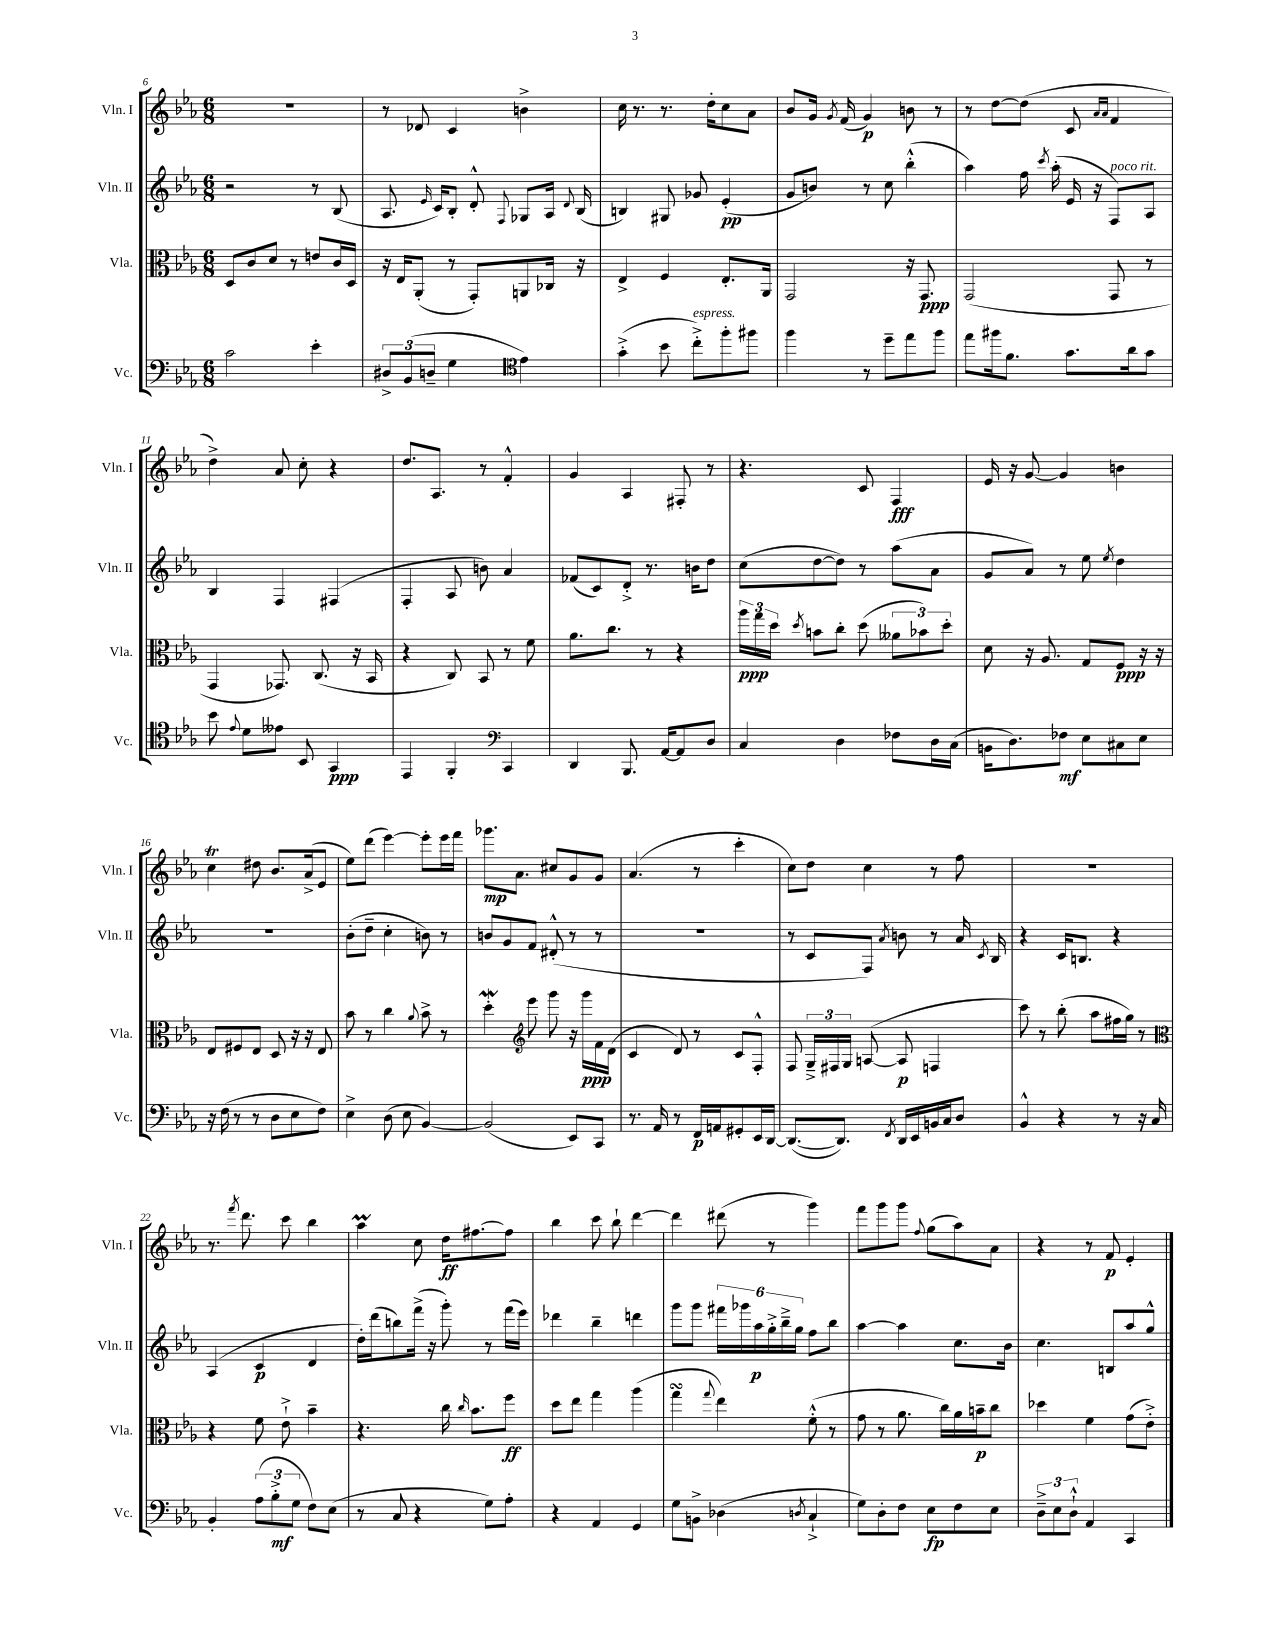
<<
\new StaffGroup <<
\new Staff = "s0" \with { instrumentName = "Vln. I" shortInstrumentName = "Vln. I" } {
    \clef treble \key ees \major \numericTimeSignature \time 6/8
    \autoBeamOff R2. |
    r8 des'8 c'4 b'4-> |
    c''16 r8. r8. d''16[-. c''8 aes'8] |
    bes'8[ g'16] \acciaccatura { g'8 } f'16( g'4\p) b'8 r8 |
    r8 d''8[~ d''8]( c'8 \grace { aes'16[ aes'16] } f'4 |
    d''4->) aes'8 c''8-. r4 |
    d''8.[ aes8.] r8 f'4-.-^ |
    g'4 aes4 fis8-. r8 |
    r4. c'8 f4\fff |
    ees'16 r16 g'8~ g'4 b'4 |
    c''4\trill dis''8 bes'8.[ aes'16->( ees'8] |
    ees''8[) d'''8]( ees'''4~) ees'''8[-. ees'''16 f'''16] |
    ges'''8.[\mp aes'8.] cis''8[ g'8 g'8] |
    aes'4.( r8 c'''4-. |
    c''8[) d''8] c''4 r8 f''8 |
    R2. |
    r8. \acciaccatura { f'''8 } d'''8. c'''8 bes''4 |
    aes''4\prall c''8 d''16[\ff fis''8.~ fis''8] |
    bes''4 c'''8 bes''8-! d'''4~ |
    d'''4 dis'''8( r8 g'''4) |
    f'''8[ g'''8 g'''8] \appoggiatura { f''8 } g''8[( aes''8) aes'8] |
    r4 r8 f'8\p ees'4-. \bar "|." |
}
\new Staff = "s1" \with { instrumentName = "Vln. II" shortInstrumentName = "Vln. II" } {
    \clef treble \key ees \major \numericTimeSignature \time 6/8
    \autoBeamOff r2 r8 bes8( |
    aes8. \grace { ees'16 } c'16[) bes8]-. d'8-.-^ \appoggiatura { f8 } ges8[ aes16] \appoggiatura { d'8 } bes16( |
    b4) gis8 ges'8 ees'4-.\pp( |
    g'8[ b'8]) r8 c''8 bes''4-.-^( |
    aes''4) f''16 \acciaccatura { c'''8 } aes''16-.( ees'16 r16 f8[^\markup { \italic "poco rit." }) aes8] |
    bes4 f4 fis4( |
    f4-. aes8 b'8) aes'4 |
    fes'8[( c'8) d'8]-.-> r8. b'16[ d''8] |
    c''8[( d''8~ d''8]) r8 aes''8[( aes'8] |
    g'8[ aes'8]) r8 ees''8 \acciaccatura { ees''8 } d''4 |
    R2. |
    bes'8[-.( d''8]-- c''4-. b'8) r8 |
    b'8[ g'8 f'8] dis'8-.-^( r8 r8 |
    R2. |
    r8 c'8[ f8]) \acciaccatura { aes'8 } b'8 r8 aes'16 \acciaccatura { c'8 } bes16 |
    r4 c'16[ b8.] r4 |
    aes4( c'4\p d'4 |
    d''16[-.) d'''16( b''8) f'''16]->( r16 g'''8-.) r8 f'''16[( ees'''16]) |
    des'''4 bes''4-- d'''4 |
    g'''8[ g'''8] \tuplet 6/4 { fis'''16[ ges'''16 aes''16\p g''16-.-> bes''16---> g''16] } f''8[ bes''8] |
    aes''4~ aes''4 c''8.[ bes'16] |
    c''4. b8[ aes''8 g''8]-^ \bar "|." |
}
\new Staff = "s2" \with { instrumentName = "Vla." shortInstrumentName = "Vla." } {
    \clef alto \key ees \major \numericTimeSignature \time 6/8
    \autoBeamOff d8[ c'8 d'8] r8 e'8[ c'16 d16] |
    r16 ees16[ aes,8]-.( r8 g,8[-.) a,8 ces16] r16 |
    ees4-> f4 ees8.[-. aes,16] |
    g,2 r16 g,8.\ppp |
    g,2( g,8 r8 |
    g,4 ges,8.) c8.( r16 bes,16 |
    r4 c8) bes,8 r8 f'8 |
    aes'8.[ c''8.] r8 r4 |
    \tuplet 3/2 { aes''16[\ppp g''16 d''16] } \acciaccatura { d''8 } b'8[ c''8]-. d''8( \tuplet 3/2 { aeses'8[ bes'8) d''8]-. } |
    d'8 r16 aes8. g8[ f8]\ppp r16 r16 |
    ees8[ fis8 ees8] d8 r16 r16 ees8 |
    bes'8 r8 c''4 \appoggiatura { aes'8 } bes'8-> r8 |
    d''4-.\mordent \clef treble ees'''8 g'''8 r16 g'''16[\ppp f'16 d'16]( |
    c'4 d'8) r8 c'8[ f8]-.-^ |
    f8 \tuplet 3/2 { g16[---> fis16 g16] } a8~( a8\p f4 |
    c'''8) r8 bes''8-.( aes''8[ fis''16 g''16]) r8 |
    \clef alto r4 f'8 ees'8-!-> bes'4-- |
    r4. c''16 \grace { c''16 } bes'8.[ f''8]\ff |
    d''8[ ees''8] g''4 aes''4( |
    g''4\turn \appoggiatura { g''8 } ees''4) f'8-.-^( r8 |
    g'8 r8 aes'8. c''16[) aes'16 b'16--\p c''8] |
    des''4 f'4 g'8[( ees'8]-.->) \bar "|." |
}
\new Staff = "s3" \with { instrumentName = "Vc." shortInstrumentName = "Vc." } {
    \clef bass \key ees \major \numericTimeSignature \time 6/8
    \autoBeamOff c'2 ees'4-. |
    \tuplet 3/2 { dis8[-> bes,8( d8]-- } g4 \clef tenor ees'4) |
    g'4-.->( bes'8 c''8[-.->^\markup { \italic "espress." }) f''8-. fis''8] |
    f''4 r8 d''8[-- ees''8 f''8] |
    ees''8[ fis''16 f'8.] g'8.[ aes'16 g'8] |
    bes'8 \appoggiatura { ees'8 } d'8[ eeses'8] bes,8 g,4\ppp |
    ees,4 f,4-. \clef bass c,4 |
    d,4 bes,,8. aes,16[~ aes,8 d8] |
    c4 d4 fes8[ d16 c16]( |
    b,16[ d8.) fes8]\mf ees8[ cis8 ees8] |
    r16 f16( r8 r8 d8[ ees8 f8]) |
    ees4-> d8( ees8 bes,4~) |
    bes,2( ees,8[) c,8] |
    r8. aes,16 r8 f,16[\p a,16 gis,8-. ees,16 d,16]~ |
    d,8.[~( d,8.]) \acciaccatura { f,8 } d,16[ ees,16 b,16 c16 d8] |
    bes,4-^ r4 r8 r16 c16 |
    bes,4-. \tuplet 3/2 { aes8[( bes8-.->\mf g8] } f8[) ees8]( |
    r8 c8 r4 g8[) aes8]-. |
    r4 aes,4 g,4 |
    g8[ b,8]-> des4( \acciaccatura { d8 } c4-!-> |
    g8[) d8-. f8] ees8[\fp f8 ees8] |
    \tuplet 3/2 { d8[---> ees8 d8]-!-^ } aes,4 c,4 \bar "|." |
}
>>
>>
\layout { \context { \Score currentBarNumber = #6 } }
